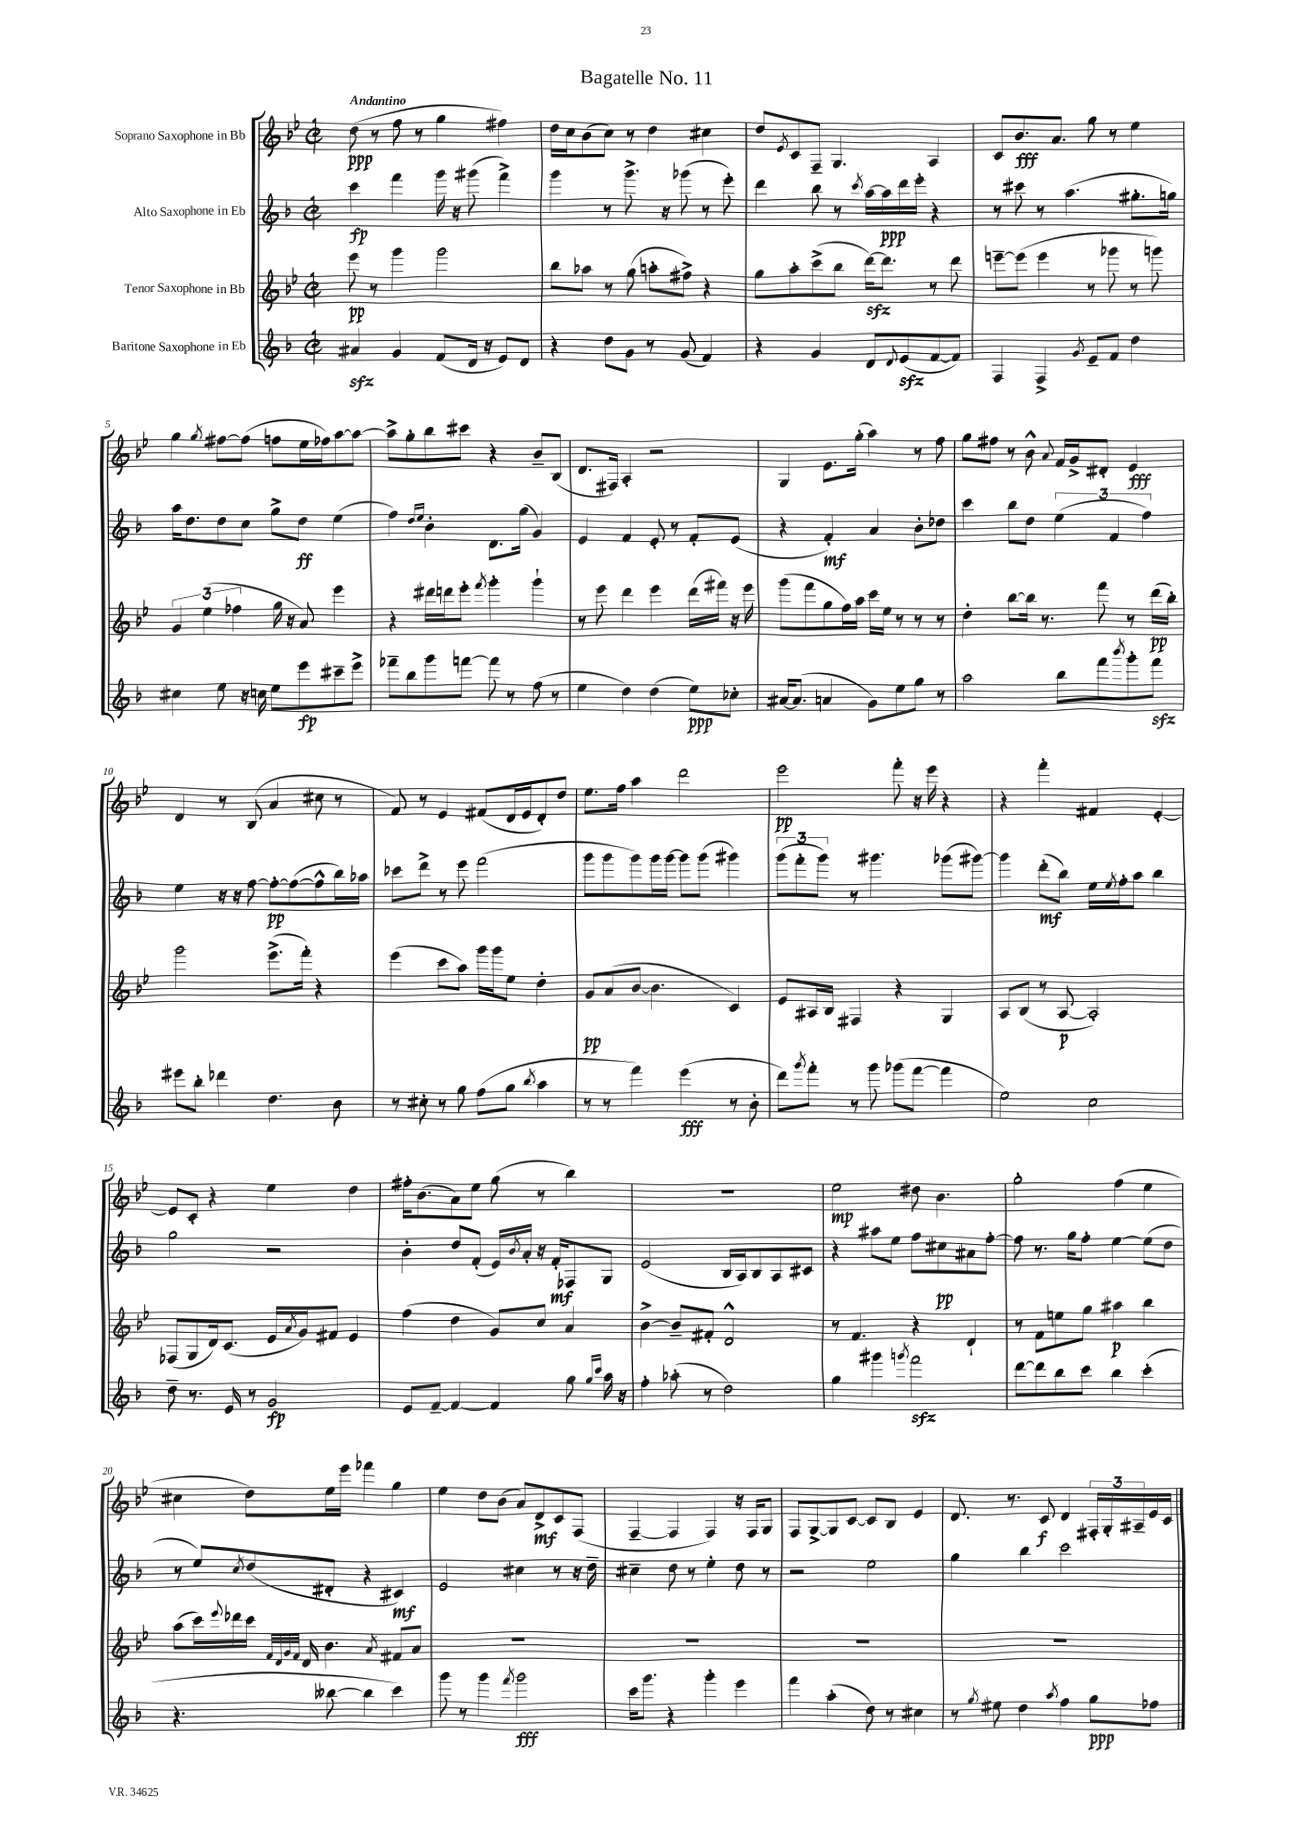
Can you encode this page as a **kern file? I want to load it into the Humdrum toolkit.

**kern	**dynam	**kern	**dynam	**kern	**dynam	**kern	**dynam
*part4	*part4	*part3	*part3	*part2	*part2	*part1	*part1
*staff4	*staff4	*staff3	*staff3	*staff2	*staff2	*staff1	*staff1
*I"Baritone Saxophone in Eb	*	*I"Tenor Saxophone in Bb	*	*I"Alto Saxophone in Eb	*	*I"Soprano Saxophone in Bb	*
*clefG2	*	*clefG2	*	*clefG2	*	*clefG2	*
*k[b-]	*	*k[b-e-]	*	*k[b-]	*	*k[b-e-]	*
*M2/2	*	*M2/2	*	*M2/2	*	*M2/2	*
*met(c|)	*	*met(c|)	*	*met(c|)	*	*met(c|)	*
=1	=1	=1	=1	=1	=1	=1	=1
!	!	!	!	!	!	!LO:TX:a:B:t=Andantino	!
4a#Xzz/	.	8eee-\	pp	4ccc\	fp	(8dd\	ppp
.	.	8r	.	.	.	8r	.
4g/	.	4ggg\	.	4fff\	.	8ff\	.
.	.	.	.	.	.	8r	.
(8f/L	.	2ggg\	.	16ggg\	.	4gg\	.
.	.	.	.	16r	.	.	.
16d/Jk	.	.	.	(8ggg#X\	.	.	.
16r	.	.	.	.	.	.	.
8e/L)	.	.	.	4fff^\)	.	4ff#X\)	.
8d/J	.	.	.	.	.	.	.
=2	=2	=2	=2	=2	=2	=2	=2
4r	.	8bb-\L	.	4ggg\	.	16dd\LL	.
.	.	.	.	.	.	16cc\J	.
.	.	8aa-X\J	.	.	.	(8b-\	.
8dd\L	.	8r	.	8r	.	8cc\J)	.
8g\J	.	(8gg\	.	8.ggg^\	.	8r	.
8r	.	8aan'\L	.	.	.	4dd\	.
.	.	.	.	16r	.	.	.
(8g/	.	8ff#X^\J)	.	(8ggg-X\	.	.	.
4f/)	.	4r	.	8r	.	4cc#X\	.
.	.	.	.	8eee'\)	.	.	.
=3	=3	=3	=3	=3	=3	=3	=3
4r	.	8gg\L	.	4ddd\	.	8dd/L	.
.	.	.	.	.	.	8qe-/	.
.	.	8aa'\	.	.	.	8c/	.
4g/	.	(8ccc^\	.	8bb-\	.	8F~/J	.
.	.	8bb-\J	.	8r	.	4.G/	.
.	.	.	.	8qccc/	.	.	.
8d/L	.	[16dddzz\KL)	.	[16aa\LL	.	.	.
.	.	8.ddd\J]	.	16aa\]	ppp	.	.
8qqd/	.	.	.	.	.	.	.
(8ezz/	.	.	.	16ddd\	.	.	.
.	.	.	.	16eee'\JJ	.	.	.
[8f/	.	8r	.	4r	.	4A/	.
8f/J])	.	8ddd\	.	.	.	.	.
=4	=4	=4	=4	=4	=4	=4	=4
4F/	.	[8eeen~\L	.	8r	.	8c/L	.
.	.	(8eee\J]	.	8ccc#X\	.	8.b-/	fff
4F^/	.	4eee\	.	8r	.	.	.
.	.	.	.	.	.	8.a/J	.
.	.	.	.	(4.aa\	.	.	.
8qg/	.	.	.	.	.	.	.
8e~/L	.	8r	.	.	.	8gg\	.
8f/J	.	8ggg-X\	.	.	.	8r	.
4dd\	.	8r	.	8.gg#X'\L	.	4ee-\	.
.	.	8gggn\)	.	.	.	.	.
.	.	.	.	16ggn\Jk)	.	.	.
!!LO:LB:g=z
=5	=5	=5	=5	=5	=5	=5	=5
4cc#X\	.	6g/	.	16aa\KL	.	4gg\	.
.	.	.	.	8.dd\	.	.	.
.	.	(6ee-\	.	.	.	.	.
.	.	.	.	.	.	8qgg/	.
8ee\	.	.	.	8dd\	.	[8ff#X\L	.
.	.	6ff-X\	.	.	.	.	.
16r	.	.	.	8cc\J	.	(8ff#\J]	.
16ccn\	.	.	.	.	.	.	.
8ee\L	.	16gg\	.	8gg^\L	.	8ffn\L	.
.	.	16r	.	.	.	.	.
8eee\	fp	8a/)	.	8dd\J	ff	16ee-\L	.
.	.	.	.	.	.	16ff-X\J)	.
8ccc#X~\	.	4eee-\	.	(4ee\	.	[8aa\	.
8eee^\J	.	.	.	.	.	8aa\J_	.
=6	=6	=6	=6	=6	=6	=6	=6
8fff-X~\L	.	4r	.	4ff\)	.	8aa^\L]	.
8bb-\	.	.	.	.	.	8gg'\	.
.	.	.	.	16qqdd/LL	.	.	.
.	.	.	.	16qqee/JJ	.	.	.
8ggg\	.	16ddd#X\LL	.	4b-'\	.	8bb-\	.
.	.	16dddn\J	.	.	.	.	.
[8fffn\J	.	8eee-'\J	.	.	.	8ccc#X\J	.
.	.	8qfff/	.	.	.	.	.
8fff\]	.	4ggg'\	.	8.d\L	.	4r	.
8r	.	.	.	.	.	.	.
.	.	.	.	(16gg\Jk	.	.	.
(8ff\	.	4ggg`\	.	4g/)	.	8b-~/L	.
8r	.	.	.	.	.	(8B-/J	.
=7	=7	=7	=7	=7	=7	=7	=7
4ee\	.	8r	.	4e/	.	8.d/L	.
.	.	8eee-\	.	.	.	.	.
.	.	.	.	.	.	16F#X/Jk)	.
4dd\)	.	4ddd\	.	4f/	.	4A'/	.
(4dd\	.	4eee-\	.	8e'/	.	2r	.
.	.	.	.	8r	.	.	.
8ee\L)	ppp	(16ddd\LL	.	8f'/L	.	.	.
.	.	16fff#X\JJ)	.	.	.	.	.
8cc-X'\J	.	16r	.	(8e/J	.	.	.
.	.	16eee-\	.	.	.	.	.
=8	=8	=8	=8	=8	=8	=8	=8
[16a#X/KL	.	(8ggg\L	.	4r	.	4G/	.
(8.a#/J]	.	.	.	.	.	.	.
.	.	8fff\	.	.	.	.	.
4an/	.	8gg\	.	4f'/)	mf	8.e-\L	.
.	.	16ff\L)	.	.	.	.	.
.	.	16aa\JJ	.	.	.	(16gg'\Jk	.
8g\L)	.	16ccc\LL	.	4a/	.	4aa\)	.
.	.	16ee-\JJ	.	.	.	.	.
8ee\	.	8r	.	.	.	.	.
8gg\J	.	8r	.	8b-'\L	.	8r	.
8r	.	8r	.	8dd-X\J	.	8ff\	.
=9	=9	=9	=9	=9	=9	=9	=9
2aa\	.	4dd'\	.	4ccc\	.	8gg\L	.
.	.	.	.	.	.	8ff#X\J	.
.	.	[8bb-\L	.	8bb-\L	.	8r	.
.	.	16bb-\Jk]	.	8dd\J	.	8b-^^\	.
.	.	8.r	.	.	.	.	.
.	.	.	.	.	.	8qqa/	.
8bb-\L	.	.	.	(6ee\	.	16f/LL	.
.	.	.	.	.	.	16g^/J	.
8fff\	.	8fff\	.	.	.	8d#X'/J	.
.	.	.	.	6f/	.	.	.
8qbbb-/	.	.	.	.	.	.	.
8ggg'\	.	8r	.	.	.	4e-/	fff
.	.	.	.	6ff\)	.	.	.
8fffzz\J	.	(16ddd\LL	pp	.	.	.	.
.	.	16bb-'\JJ)	.	.	.	.	.
!!LO:LB:g=z
=10	=10	=10	=10	=10	=10	=10	=10
8eee#X\L	.	2ggg\	.	4ee\	.	4d/	.
8bb-'\J	.	.	.	.	.	.	.
4ddd-X\	.	.	.	16r	.	8r	.
.	.	.	.	16r	.	.	.
.	.	.	.	[8ff\	.	(8B-/	.
4.dd\	.	(8.eee-^\L	.	8ff'\L_	pp	4a/	.
.	.	.	.	(8ff\_	.	.	.
.	.	16fff'\Jk)	.	.	.	.	.
.	.	4r	.	8ff^^\]	.	8cc#X\	.
8b-\	.	.	.	16bb-\L)	.	8r	.
.	.	.	.	16aa-X\JJ	.	.	.
=11	=11	=11	=11	=11	=11	=11	=11
8r	.	(4eee-\	.	8ccc-X\L	.	8f/)	.
8cc#X'\	.	.	.	8ddd^\J	.	8r	.
8r	.	8ccc\L	.	8r	.	4e-/	.
8gg\	.	8aa\J)	.	8eee\	.	.	.
(8ff\L	.	16ggg\LL	.	(2fff\	.	(8f#X/L	.
.	.	16ggg\J	.	.	.	.	.
8gg\J	.	8ee-\J	.	.	.	16d/L	.
.	.	.	.	.	.	16e-/J	.
8qbb-/	.	.	.	.	.	.	.
4aa\	.	4dd'\	.	.	.	8d'/)	.
.	.	.	.	.	.	8dd/J	.
=12	=12	=12	=12	=12	=12	=12	=12
8r	.	8g/L	pp	8ggg\L	.	8.ee-\L	.
8r	.	(8a/	.	8ggg\	.	.	.
.	.	.	.	.	.	16ff\Jk	.
4fff\)	.	[8b-/J	.	8ggg\)	.	4aa\	.
.	.	4.b-\]	.	16ggg\L	.	.	.
.	.	.	.	[16ggg\JJ	.	.	.
(4eee\	fff	.	.	8ggg\L]	.	2ddd\	.
.	.	.	.	(8ggg\J	.	.	.
8r	.	4c/)	.	4ggg#X\)	.	.	.
8b-'\	.	.	.	.	.	.	.
=13	=13	=13	=13	=13	=13	=13	=13
8ddd\L)	.	8e-/L	.	(12ggg\L	.	2eee-\	pp
.	.	.	.	12fff'\	.	.	.
8qggg/	.	.	.	.	.	.	.
8fff'\J	.	16A#X/L	.	.	.	.	.
.	.	.	.	12ggg\J)	.	.	.
.	.	16B-/JJ	.	.	.	.	.
8r	.	4F#X/	.	8r	.	.	.
8ggg\	.	.	.	4.ggg#X\	.	.	.
(8ggg-X\L	.	4r	.	.	.	8fff'\	.
[8fff\J	.	.	.	.	.	16r	.
.	.	.	.	.	.	16eee-\	.
4fff\]	.	4G/	.	(8ggg-X\L	.	4r	.
.	.	.	.	[8ggg#X\J)	.	.	.
=14	=14	=14	=14	=14	=14	=14	=14
2ee\)	.	8A/L	.	4ggg#\]	.	4r	.
.	.	(8B-/J	.	.	.	.	.
.	.	8r	.	(8ddd'\L	mf	4fff'\	.
.	.	[8A/	p	8bb-\J)	.	.	.
2cc\	.	2A'/])	.	16ee\LL	.	4f#X/	.
.	.	.	.	8qee/	.	.	.
.	.	.	.	16ff'\J	.	.	.
.	.	.	.	8aa\J	.	.	.
.	.	.	.	4bb-\	.	[4e-'/	.
!!LO:LB:g=z
=15	=15	=15	=15	=15	=15	=15	=15
8dd~\	.	(8F-X/L	.	2gg\	.	8e-/L]	.
8.r	.	8G/	.	.	.	8c'/J	.
.	.	16d/k)	.	.	.	4r	.
16e/	.	(8.c/J	.	.	.	.	.
8r	.	.	.	.	.	.	.
2g/	fp	16e-/LL	.	2r	.	4ee-\	.
.	.	8qa/	.	.	.	.	.
.	.	16g/J)	.	.	.	.	.
.	.	8f#X/J	.	.	.	.	.
.	.	4e-/	.	.	.	4dd\	.
=16	=16	=16	=16	=16	=16	=16	=16
8e/L	.	(4ff\	.	4b-'\	.	16ff#X'\KL	.
.	.	.	.	.	.	(8.b-\	.
[8f~/J	.	.	.	.	.	.	.
4f/_	.	4dd\	.	8dd/L	.	8a\)	.
.	.	.	.	(8f'/J	.	8ee-\J	.
4f/]	.	8g/L)	.	16e/LL)	.	(8gg\	.
.	.	.	.	8qb-/	.	.	.
.	.	.	.	16a'/JJ	.	.	.
.	.	8cc/J	.	16r	.	8r	.
.	.	.	.	16f'/KL	mf	.	.
8gg\	.	4a/	.	8F-X/	.	4bb-\)	.
16qqgg/LL	.	.	.	.	.	.	.
16qqccc/JJ	.	.	.	.	.	.	.
16aa\	.	.	.	8G/J	.	.	.
16r	.	.	.	.	.	.	.
=17	=17	=17	=17	=17	=17	=17	=17
4ff'\	.	[4b-^\	.	(2e/	.	1r	.
(8aa-X'\	.	8b-~/L]	.	.	.	.	.
8r	.	8f#X'/J	.	.	.	.	.
2dd\)	.	2d^^/	.	16B-/LL	.	.	.
.	.	.	.	16A/J)	.	.	.
.	.	.	.	8B-/	.	.	.
.	.	.	.	8A/	.	.	.
.	.	.	.	8c#X/J	.	.	.
=18	=18	=18	=18	=18	=18	=18	=18
4gg\	.	8r	.	4r	.	2ee-\	mp
.	.	4.f/	.	.	.	.	.
4ggg#X\	.	.	.	8aa#X\L	.	.	.
.	.	.	.	8ee\J	.	.	.
8qgggn/	.	.	.	.	.	.	.
2fffzz\	.	4r	.	8ff\L	.	8dd#X\	.
.	.	.	.	8cc#X\	pp	4.b-\	.
.	.	4d`/	.	8a#X\	.	.	.
.	.	.	.	[8ff'\J	.	.	.
=19	=19	=19	=19	=19	=19	=19	=19
[8ddd\L	.	8r	.	8ff\]	.	2gg'\	.
8ddd\]	.	8f\L	.	8.r	.	.	.
8bb-\	.	8een\	.	.	.	.	.
.	.	.	.	16gg\KL	.	.	.
8ccc\J	.	8gg\J	.	8ff'\J	.	.	.
4bb-\	.	4aa#X\	p	[4ee\	.	(4ff\	.
(4ccc'\	.	4bb-\	.	(8ee\L]	.	4ee-\	.
.	.	.	.	8dd\J	.	.	.
!!LO:LB:g=z
=20	=20	=20	=20	=20	=20	=20	=20
4.r	.	(8aa\L	.	8r	.	4cc#X\	.
.	.	16ccc\L)	.	8ee/L)	.	.	.
.	.	8qqeee-/	.	.	.	.	.
.	.	16ddd-X\	.	.	.	.	.
.	.	.	.	8qcc/	.	.	.
.	.	16ccc\JJ	.	(8dd/	.	8dd\L)	.
.	.	32qqf/LLL	.	.	.	.	.
.	.	32qqd/	.	.	.	.	.
.	.	32qqg/	.	.	.	.	.
.	.	32qqf/JJJ	.	.	.	.	.
.	.	16d/	.	.	.	.	.
[8bb--X\	.	4.b-\	.	8d#X'/J	.	16ee-\L	.
.	.	.	.	.	.	16eee-\JJ	.
4bb--\]	.	.	.	4r	.	4fff-X\	.
.	.	8qa/	.	.	.	.	.
4ccc\)	.	8f#X/L	.	4c#X/)	mf	4gg\	.
.	.	8a/J	.	.	.	.	.
=21	=21	=21	=21	=21	=21	=21	=21
8ggg\	.	1r	.	2e/	.	4ee-\	.
8r	.	.	.	.	.	.	.
4ggg\	.	.	.	.	.	8dd\L	.
.	.	.	.	.	.	(8b-\J	.
8qfff/	.	.	.	.	.	.	.
2ggg\	fff	.	.	4cc#X\	.	8a/L)	.
.	.	.	.	.	.	8d^/	mf
.	.	.	.	8r	.	8c/	.
.	.	.	.	16r	.	(8F/J	.
.	.	.	.	16dd~\	.	.	.
=22	=22	=22	=22	=22	=22	=22	=22
16ccc\KL	.	1r	.	4cc#X~\	.	[4F~/	.
8.ggg\J	.	.	.	.	.	.	.
4r	.	.	.	8dd\	.	4F/]	.
.	.	.	.	8r	.	.	.
4ggg'\	.	.	.	4ee'\	.	4F/)	.
4eee\	.	.	.	8dd\	.	16r	.
.	.	.	.	.	.	16F/KL	.
.	.	.	.	8r	.	8G/J	.
=23	=23	=23	=23	=23	=23	=23	=23
4fff\	.	1r	.	2r	.	8F/L	.
.	.	.	.	.	.	[8G^/	.
(4aa'\	.	.	.	.	.	8G/]	.
.	.	.	.	.	.	[8c/J	.
8dd\)	.	.	.	2ee\	.	8c/L]	.
8r	.	.	.	.	.	8B-/J	.
4cc#X\	.	.	.	.	.	4e-/	.
=24	=24	=24	=24	=24	=24	=24	=24
8r	.	1r	.	4gg\	.	8.d/	.
8qgg/	.	.	.	.	.	.	.
8ee#X\	.	.	.	.	.	.	.
.	.	.	.	.	.	8.r	.
4dd\	.	.	.	4bb-\	.	.	.
.	.	.	.	.	.	8c/	f
8qaa/	.	.	.	.	.	.	.
4ff\	.	.	.	2ccc\	.	4d/	.
8gg\L	ppp	.	.	.	.	24F#X'/LL	.
.	.	.	.	.	.	24G'/	.
.	.	.	.	.	.	24A#X~/	.
8ff-X\J	.	.	.	.	.	16e-/	.
.	.	.	.	.	.	16c/JJ	.
==	==	==	==	==	==	==	==
*-	*-	*-	*-	*-	*-	*-	*-
